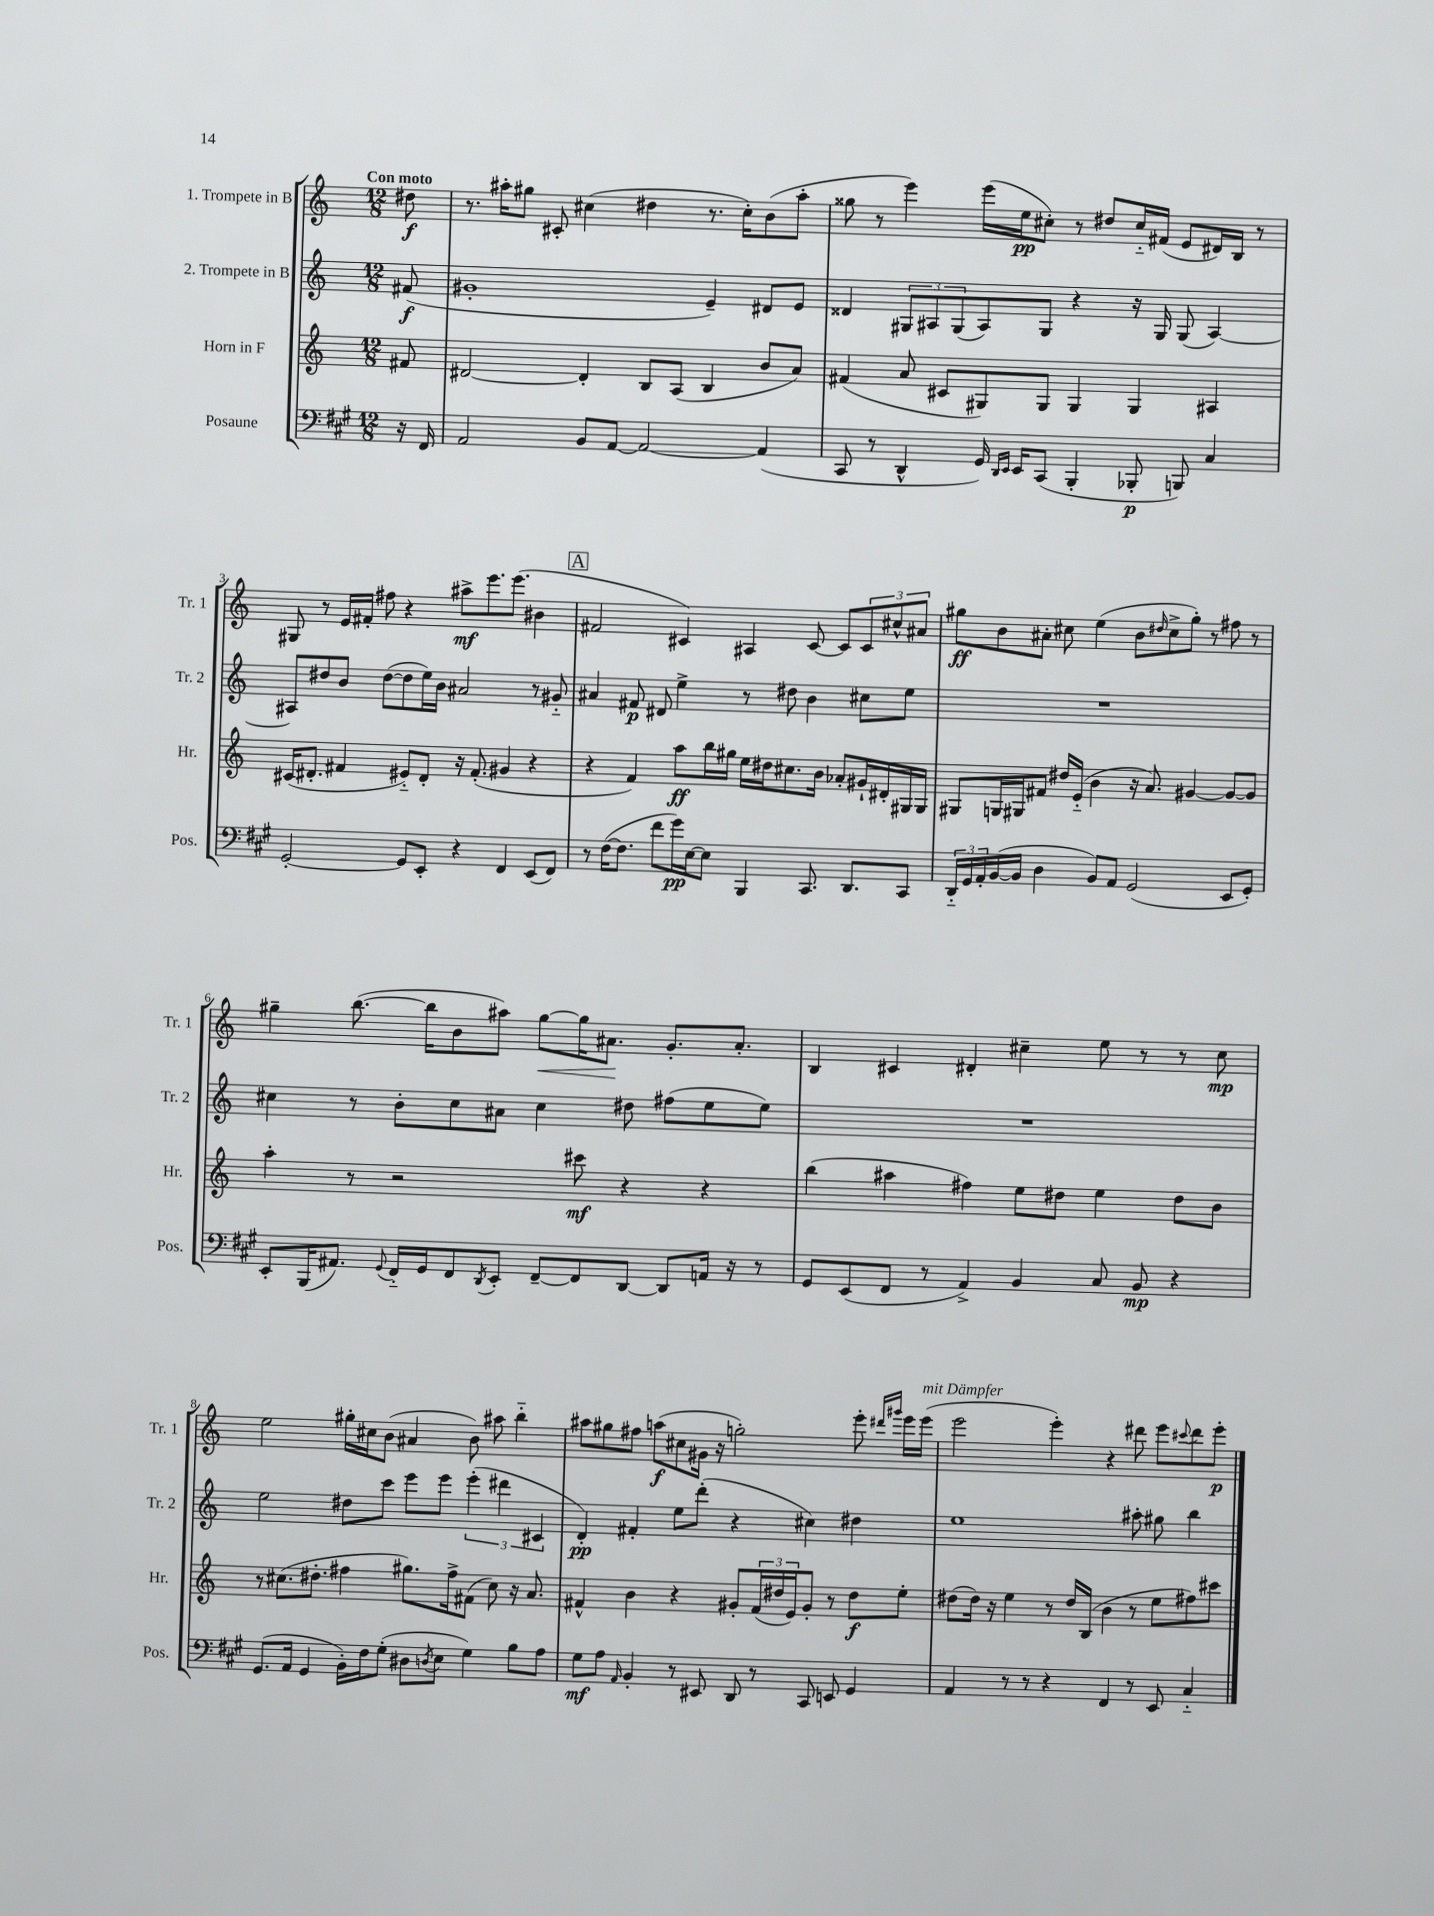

**kern	**dynam	**kern	**dynam	**kern	**dynam	**kern	**dynam
*part4	*part4	*part3	*part3	*part2	*part2	*part1	*part1
*staff4	*staff4	*staff3	*staff3	*staff2	*staff2	*staff1	*staff1
*I"Posaune	*	*I"Horn in F	*	*I"2. Trompete in B	*	*I"1. Trompete in B	*
*I'Pos.	*	*I'Hr.	*	*I'Tr. 2	*	*I'Tr. 1	*
*clefF4	*	*clefG2	*	*clefG2	*	*clefG2	*
*k[f#c#g#]	*	*k[]	*	*k[]	*	*k[]	*
*M12/8	*	*M12/8	*	*M12/8	*	*M12/8	*
=	=	=	=	=	=	=	=
!	!	!	!	!	!	!LO:TX:a:B:t=Con moto	!
16r	.	8f#X/	.	(8f#X/	f	8dd#X\	f
16FF#/	.	.	.	.	.	.	.
=1	=1	=1	=1	=1	=1	=1	=1
2AA/	.	[2d#X/	.	1g#X'	.	8.r	.
.	.	.	.	.	.	16aa#X'\KL	.
.	.	.	.	.	.	8gg#X\J	.
.	.	.	.	.	.	8c#X'/	.
8BB/L	.	4d#'/]	.	.	.	(4cc#X\	.
[8AA/J	.	.	.	.	.	.	.
2AA/_	.	8B/L	.	.	.	4dd#X\	.
.	.	(8A/J	.	.	.	.	.
.	.	4B/	.	4e~/)	.	8.r	.
.	.	.	.	.	.	16cc#'\KL)	.
(4AA/]	.	8b/L	.	8d#X/L	.	(8b\	.
.	.	8a/J)	.	8e/J	.	8aa#'\J	.
=2	=2	=2	=2	=2	=2	=2	=2
8CC#/	.	(4f#X/	.	4d##X/	.	8gg##X\	.
8r	.	.	.	.	.	8r	.
4DD^^/	.	8a/	.	12G#X/L	.	4eee\)	.
.	.	.	.	12A#X/	.	.	.
.	.	8c#X/L	.	.	.	.	.
.	.	.	.	(12G#/	.	.	.
16GG#/)	.	8G#X/)	.	8A#/)	.	(16eee\LL	.
16qqDD/LL	.	.	.	.	.	.	.
16qqEE/JJ	.	.	.	.	.	.	.
16EE/KL	.	.	.	.	.	16ee\J	pp
(8CC#/J	.	8G#/J	.	8G#/J	.	8cc#X'\J)	.
4BBB'/	.	4G#/	.	4r	.	8r	.
.	.	.	.	.	.	8dd#X/L	.
8BBB-X'/	p	4G#/	.	16r	.	16cc#/L	.
.	.	.	.	16G#/	.	(16f#X/JJ	.
8BBBn/)	.	.	.	(8G#/	.	8e/L	.
4C#/	.	4A#X/	.	[4A#/)	.	16d#X/L)	.
.	.	.	.	.	.	16B/JJ	.
.	.	.	.	.	.	8r	.
!!LO:LB:g=z
=3	=3	=3	=3	=3	=3	=3	=3
[2GG#'/	.	(16c#X/KL	.	8A#X/L]	.	8G#X/	.
.	.	8.d#X'/J	.	.	.	.	.
.	.	.	.	8dd#X/	.	8r	.
.	.	4f#X/	.	8b/J	.	16e/LL	.
.	.	.	.	.	.	16f#X'/JJ	.
.	.	.	.	([8dd#\L	.	8ff#X\	.
8GG#/L]	.	8e#X/L)	.	8dd#\]	.	4r	.
8EE'/J	.	8d#'/J	.	16ee\L)	.	.	.
.	.	.	.	16b\JJ	.	.	.
4r	.	16r	.	2a#X/	.	8aa#X^\L	mf
.	.	(8.f#'/	.	.	.	.	.
.	.	.	.	.	.	8.eee\	.
4FF#/	.	4g#X/	.	.	.	.	.
.	.	.	.	.	.	(8.eee\J	.
(8EE/L	.	4r	.	8r	.	4b#X\	.
8FF#/J)	.	.	.	8g#X/	.	.	.
!!LO:REH:place=s1:t=A
=4	=4	=4	=4	=4	=4	=4	=4
8r	.	4r	.	4a#X/	.	2f#X/	.
([16F#\KL	.	.	.	.	.	.	.
8.F#\J]	.	.	.	.	.	.	.
.	.	4f/)	.	8f#X/	p	.	.
8f#\L	.	.	.	8d#X/	.	.	.
16g#\L)	pp	8aa\L	ff	4ee^\	.	4c#X/)	.
[16E\J	.	.	.	.	.	.	.
8E\J]	.	16bb\L	.	.	.	.	.
.	.	16gg#X\JJ	.	.	.	.	.
4BBB/	.	16ee\LL	.	8r	.	4A#X/	.
.	.	16dd#X\J	.	.	.	.	.
.	.	8.cc#X\	.	8dd#X\	.	.	.
8.CC#/	.	.	.	4b\	.	[8c#/	.
.	.	16b\Jk	.	.	.	.	.
.	.	8a-X'/L	.	.	.	8c#/L]	.
8.DD/L	.	.	.	.	.	.	.
.	.	16g#X`/L	.	8cc#X\L	.	12c#/	.
.	.	16d#X'/	.	.	.	.	.
.	.	.	.	.	.	12cc#X^^/	.
8CC#/J	.	16G#X/	.	8ee\J	.	.	.
.	.	.	.	.	.	12a#X/J	.
.	.	16G#/JJ	.	.	.	.	.
=5	=5	=5	=5	=5	=5	=5	=5
24DD/LL	.	8G#X/L	.	1.r	.	8gg#X\L	ff
24GG#/	.	.	.	.	.	.	.
24AA'/	.	.	.	.	.	.	.
([16BB/	.	16Gn/L	.	.	.	8b\	.
16BB/JJ]	.	16G#X/J	.	.	.	.	.
4D\	.	8f#X/J	.	.	.	8a#X'\J	.
.	.	16dd#X/LL	.	.	.	8cc#X\	.
.	.	(16e/JJ	.	.	.	.	.
8BB/L)	.	4b\	.	.	.	(4ee\	.
8AA/J	.	.	.	.	.	.	.
(2GG#/	.	16r	.	.	.	8b\L	.
.	.	8.a/)	.	.	.	.	.
.	.	.	.	.	.	16qqdd#X/	.
.	.	.	.	.	.	8cc#^\	.
.	.	[4g#X/	.	.	.	8gg#'\J)	.
.	.	.	.	.	.	8r	.
8EE/L	.	8g#/L_	.	.	.	8ff#X\	.
8GG#'/J)	.	8g#/J]	.	.	.	8r	.
!!LO:LB:g=z
=6	=6	=6	=6	=6	=6	=6	=6
8EE'/L	.	4aa'\	.	4cc#X\	.	4gg#X~\	.
(16BBB/K	.	.	.	.	.	.	.
8.AA#X/J)	.	.	.	.	.	.	.
.	.	8r	.	8r	.	([8.bb\	.
8qqGG#/	.	.	.	.	.	.	.
16FF#/LL	.	2r	.	8b'\L	.	.	.
16GG#/J	.	.	.	.	.	16bb\KL]	.
8FF#/	.	.	.	8cc#\	.	8b\	.
8qDD/	.	.	.	.	.	.	.
8EE'/J	.	.	.	8a#X\J	.	8aa#X\J)	.
!	!	!	!	!	!	!	!LO:HP:b
[8FF#~/L	.	.	.	4cc#\	.	[8gg#\L	<
8FF#/]	.	8ccc#X\	mf	.	.	16gg#\K]	.
.	.	.	.	.	.	8.a#X\J	.
[8DD/J	.	4r	.	8dd#X\	.	.	.
8DD/L]	.	.	.	(8ff#X\L	.	8.g'/L	[
16AAn/Jk	.	4r	.	8ee\	.	.	.
16r	.	.	.	.	.	8.a#'/J	.
8r	.	.	.	8ee\J)	.	.	.
=7	=7	=7	=7	=7	=7	=7	=7
8GG#/L	.	(4bb\	.	1.r	.	4B/	.
(8EE/	.	.	.	.	.	.	.
8FF#/J	.	4aa#X\	.	.	.	4c#X/	.
8r	.	.	.	.	.	.	.
4AA^/)	.	4ff#X\)	.	.	.	4d#X'/	.
4BB/	.	8ee\L	.	.	.	4cc#X~\	.
.	.	8dd#X\J	.	.	.	.	.
8C#/	.	4ee\	.	.	.	8ee\	.
8BB/	mp	.	.	.	.	8r	.
4r	.	8dd#\L	.	.	.	8r	.
.	.	8b\J	.	.	.	8cc#\	mp
!!LO:LB:g=z
=8	=8	=8	=8	=8	=8	=8	=8
(8.GG#/L	.	8r	.	2ee\	.	2ee\	.
.	.	(8.cc#X\L	.	.	.	.	.
16AA/Jk	.	.	.	.	.	.	.
4GG#/	.	.	.	.	.	.	.
.	.	8.dd#X'\J	.	.	.	.	.
16BB'\LL)	.	4ff#X\	.	8dd#X\L	.	16gg#X'\LL	.
16F#\J	.	.	.	.	.	16cc#X\J	.
(8G#'\J	.	.	.	8ccc\J	.	(8b\J	.
8D#X\L	.	8.gg#X\L)	.	8eee\L	.	4a#X/	.
8qDn/	.	.	.	.	.	.	.
8E\J	.	.	.	8eee\J	.	.	.
.	.	16ff#^\k	.	.	.	.	.
4G#\)	.	(8f#X\J	.	(6eee'\	.	8b\)	.
.	.	8cc#\)	.	.	.	8aa#X\	.
.	.	.	.	6ddd#X\	.	.	.
8B\L	.	16r	.	.	.	4bb\	.
.	.	8.a/	.	.	.	.	.
.	.	.	.	6c#X/	.	.	.
8A\J	.	.	.	.	.	.	.
=9	=9	=9	=9	=9	=9	=9	=9
8G#\L	mf	4f#X^^/	.	4d'/)	pp	8aa#X\L	.
8A\J	.	.	.	.	.	8gg#X\	.
16qqAA/	.	.	.	.	.	.	.
4BB'/	.	4b\	.	4f#X'/	.	8ff#X\J	.
.	.	.	.	.	.	(8aan\L	f
8r	.	4r	.	8ee\L	.	8cc#X\	.
8EE#X/	.	.	.	(8ddd'\J	.	16g#X\Jk	.
.	.	.	.	.	.	16r	.
8DD/	.	8g#X'/L	.	4r	.	2ggn'\)	.
8r	.	(24f#/L	.	.	.	.	.
.	.	24dd#X/	.	.	.	.	.
.	.	24e/J)	.	.	.	.	.
8CC#/	.	8g#'/J	.	4cc#X\)	.	.	.
8EEn/	.	8r	.	.	.	.	.
4GG#/	.	8dd#\L	f	4dd#X\	.	8eee'\	.
.	.	.	.	.	.	16qqddd#X/LL	.
.	.	.	.	.	.	16qqggg#X/JJ	.
.	.	8ee'\J	.	.	.	16eee\LL	.
!	!	!	!	!	!	!LO:TX:a:i:t=mit Dämpfer	!
.	.	.	.	.	.	(16eee\JJ	.
=10	=10	=10	=10	=10	=10	=10	=10
4AA/	.	(8dd#X\L	.	1ee	.	2eee\	.
.	.	16dd#\Jk)	.	.	.	.	.
.	.	16r	.	.	.	.	.
8r	.	4ee\	.	.	.	.	.
8r	.	.	.	.	.	.	.
4r	.	8r	.	.	.	4eee'\)	.
.	.	16dd#/LL	.	.	.	.	.
.	.	(16B/JJ	.	.	.	.	.
4FF#/	.	4b\	.	.	.	4r	.
8r	.	8r	.	8aa#X'\	.	8ddd#X\	.
8EE/	.	8ee\L	.	8gg#X\	.	8eee\L	.
.	.	.	.	.	.	8qqccc#X/	.
4C#/	.	8ff#X\)	.	4bb\	.	8ddd#\	.
.	.	8ccc#X\J	.	.	.	8eee'\J	p
==	==	==	==	==	==	==	==
*-	*-	*-	*-	*-	*-	*-	*-
